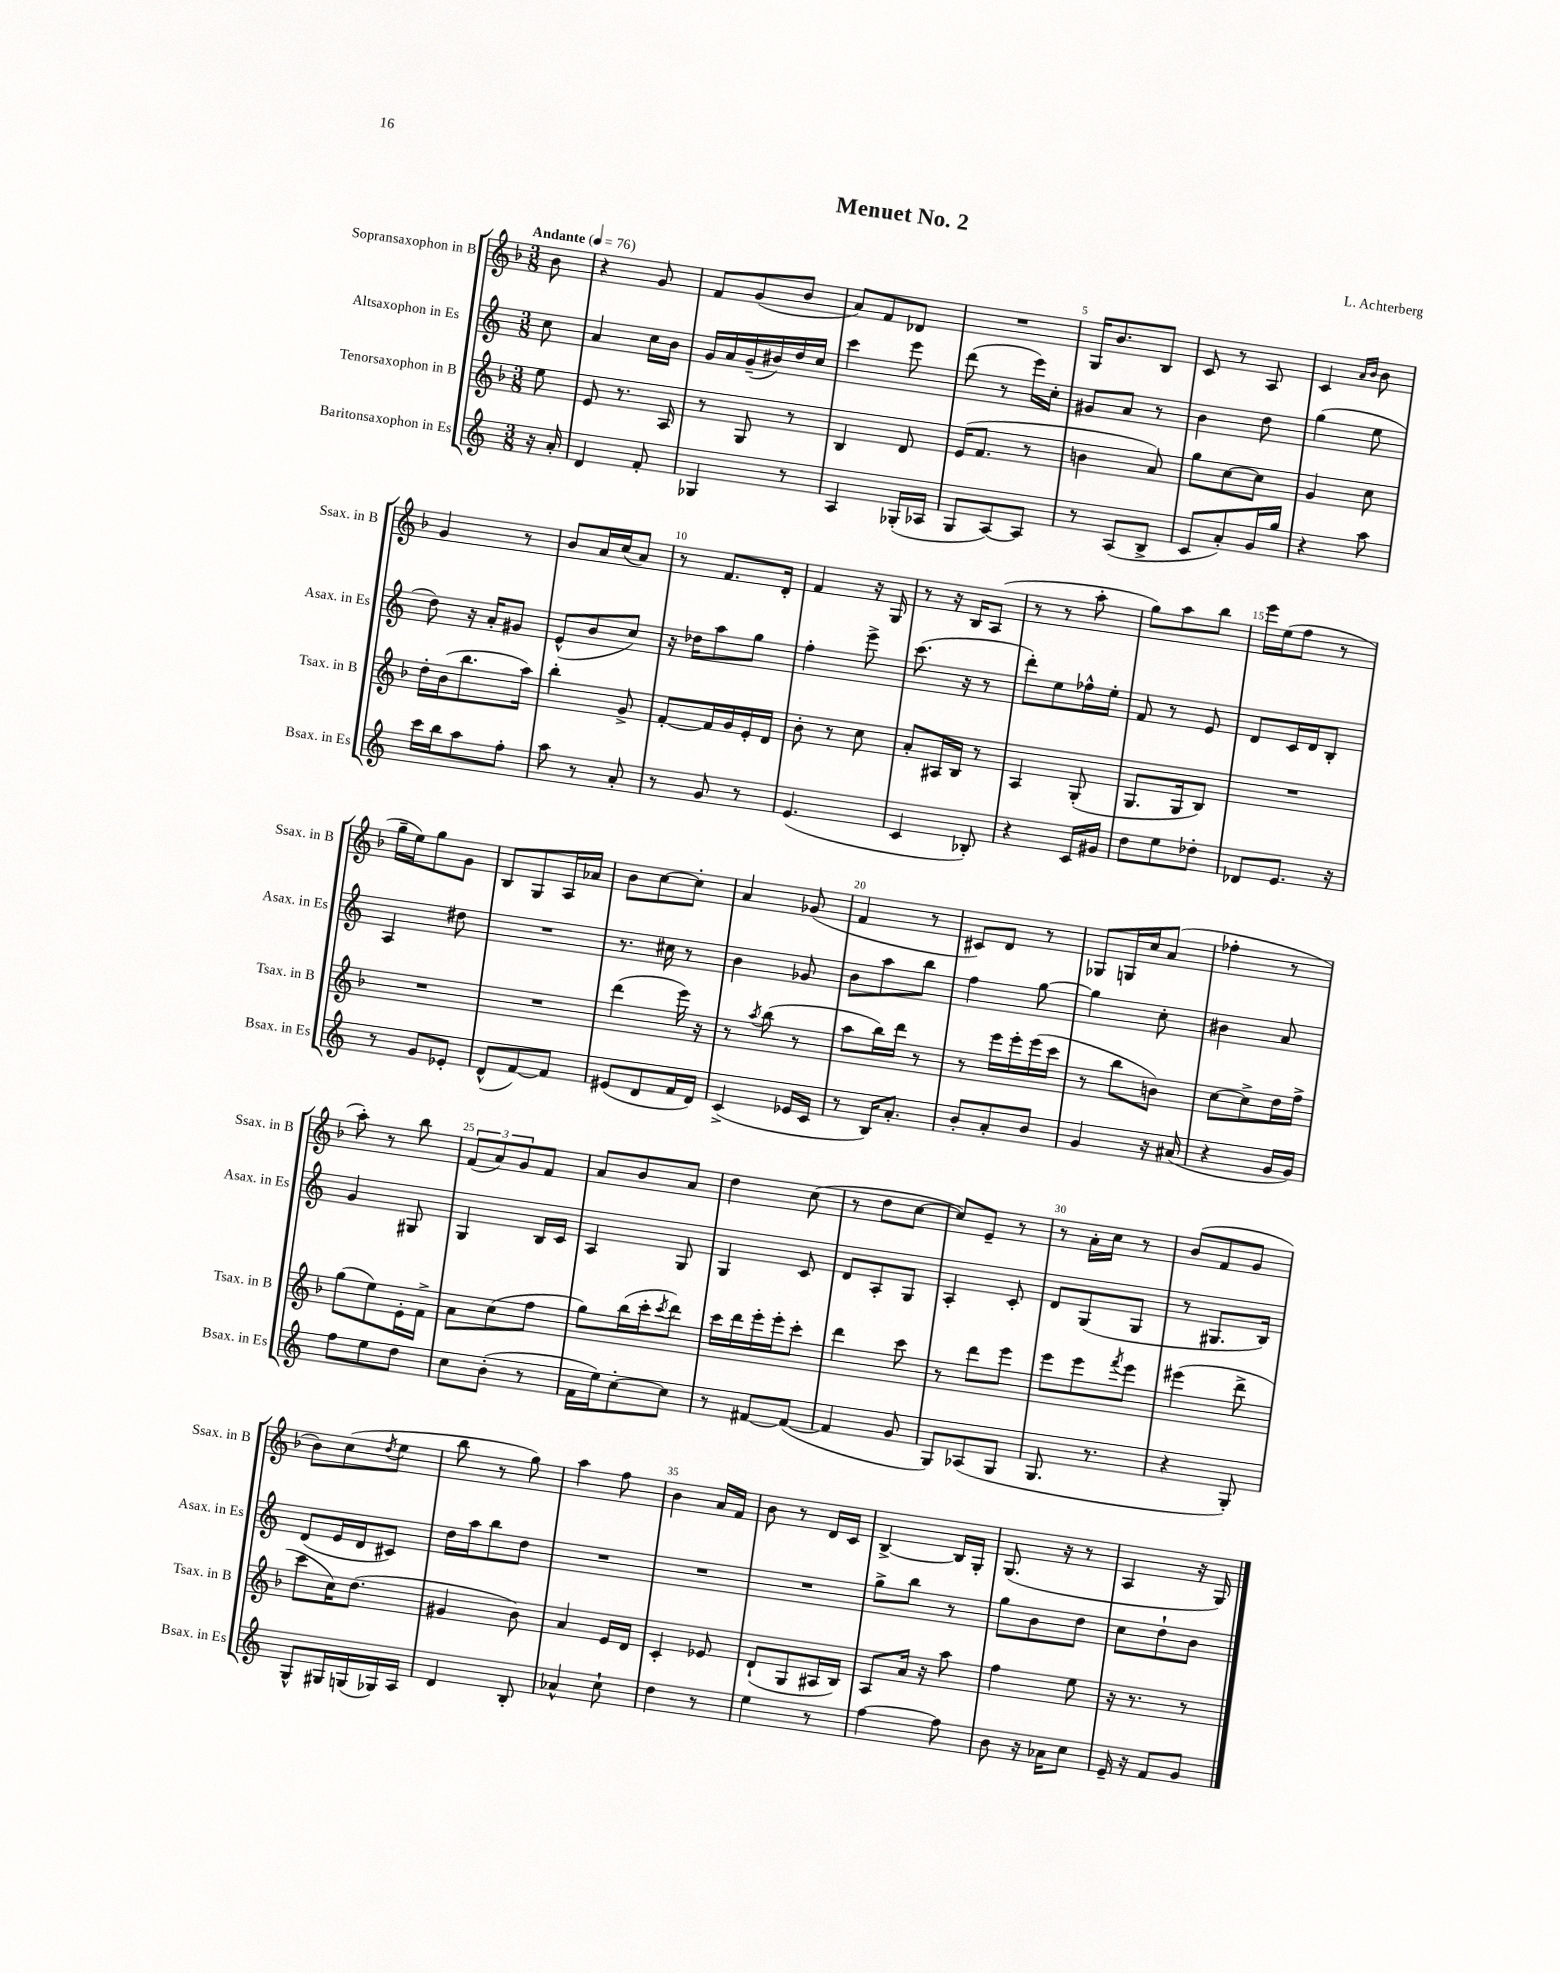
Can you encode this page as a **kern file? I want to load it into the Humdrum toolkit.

**kern	**kern	**kern	**kern
*part4	*part3	*part2	*part1
*staff4	*staff3	*staff2	*staff1
*I"Baritonsaxophon in Es	*I"Tenorsaxophon in B	*I"Altsaxophon in Es	*I"Sopransaxophon in B
*I'Bsax. in Es	*I'Tsax. in B	*I'Asax. in Es	*I'Ssax. in B
*clefG2	*clefG2	*clefG2	*clefG2
*k[]	*k[b-]	*k[]	*k[b-]
*M3/8	*M3/8	*M3/8	*M3/8
*MM76	*MM76	*MM76	*MM76
=	=	=	=
!	!	!	!LO:TX:a:B:t=Andante
16r	8ee\	8cc\	8b-\
16a'/	.	.	.
=1	=1	=1	=1
4d/	8e/	4a/	4r
.	8.r	.	.
8f'/	.	16cc\LL	8g/
.	16A/	16b\JJ	.
=2	=2	=2	=2
4G-X/	8r	16g/LL	8f/L
.	.	16a/	.
.	8G/	(16g~/	(8g/
.	.	16b#X/)	.
8r	8r	16dd/	8b-/J
.	.	16cc/JJ	.
=3	=3	=3	=3
4A/	4B-/	4ccc\	8a/L)
.	.	.	8f/
(16G-X'/LL	8d/	8eee\	8d-X/J
16A-X/JJ	.	.	.
=4	=4	=4	=4
8G/L	(16e/KL	(8ddd\	4.r
.	8.f/J	.	.
[8A/)	.	8r	.
8A/J]	8r	16eee\LL)	.
.	.	16cc'\JJ	.
=5	=5	=5	=5
8r	4bn\	8g#X/L	16G/KL
.	.	.	8.b-/
(8A/L	.	8a/J	.
8B^/J	8a/)	8r	8B-/J
=6	=6	=6	=6
8c/L	8gg\L	4b\	8c/
8a'/)	[8cc\	.	8r
16g/L	8cc\J]	8dd\	8A/
16gg/JJ	.	.	.
=7	=7	=7	=7
4r	4g/	(4gg\	4c/
.	.	.	16qqa/LL
.	.	.	16qqb-/JJ
8aa\	8cc\	8ee\	8b-\
!!LO:LB:g=z
=8	=8	=8	=8
16ccc\LL	16dd'\LL	8dd\)	4g/
16bb\J	(16b-\J	.	.
8aa\	8.bb-\	16r	.
.	.	16a'/KL	.
8ff'\J	.	8g#X/J	8r
.	16aa\Jk)	.	.
=9	=9	=9	=9
8aa\	4bb-'\	(8e^^/L	8b-/L
8r	.	8b/	16a/L
.	.	.	(16cc/J
8a'/	8g^/	8cc/J)	8a/J)
=10	=10	=10	=10
8r	[8f'/L	16r	8r
.	.	16dd-X\KL	.
8g/	16f/L]	8aa\	8.f/L
.	16g/	.	.
8r	16e'/	8gg\J	.
.	16d/JJ	.	16d'/Jk
=11	=11	=11	=11
(4.e/	8b-'\	4ff'\	4f/
.	8r	.	.
.	8cc\	8eee^\	16r
.	.	.	16G/
=12	=12	=12	=12
4c/	8a'/L	(8.ccc\	8r
.	16A#X/L	.	16r
.	16B-/JJ	16r	16B-/KL
8B-X'/)	8r	8r	(8A/J
=13	=13	=13	=13
4r	4A/	8ddd'\L)	8r
.	.	8ee\	8r
16c/LL	(8G'/	16ff-X^^\L	8aa'\
16g#X/JJ	.	16ee'\JJ	.
=14	=14	=14	=14
8dd\L	8.G/L	8f/	8gg\L)
8ee\	.	8r	8aa\
.	16G/k	.	.
8dd-X'\J	8B-/J)	8e/	8bb-\J
=15	=15	=15	=15
8d-X/L	4.r	8d/L	16eee\LL
.	.	.	(16ee\J
8.e/J	.	16c/L	8ff\J
.	.	16d/J	.
.	.	8B'/J	8r
16r	.	.	.
!!LO:LB:g=z
=16	=16	=16	=16
8r	4.r	4A/	16gg~\LL
.	.	.	16ee\J)
8g/L	.	.	8gg\
8e-X'/J	.	8dd#X\	8g\J
=17	=17	=17	=17
(8d^^/L	4.r	4.r	8B-/L
[8f/)	.	.	8G/
8f/J]	.	.	16A/L
.	.	.	16a-X/JJ
=18	=18	=18	=18
(8e#X/L	(4ddd\	8.r	8b-\L
8d/	.	.	[8cc\
.	.	16cc#X\	.
16f/L	16eee\)	8r	8cc'\J]
16d/JJ)	16r	.	.
=19	=19	=19	=19
(4c^/	8r	4b\	4a/
.	8qaa/	.	.
.	(8bb-\	.	.
16e-X/LL	8r	8g-X/	(8g-X/
16c/JJ	.	.	.
=20	=20	=20	=20
8r	8aa\L	8b\L	4f/
16B/KL)	16bb-\L)	8aa\	.
8.a'/J	16ddd\JJ	.	.
.	8r	8bb\J	8r
=21	=21	=21	=21
8b'/L	8r	4ff\	8c#X/L)
8a'/	16eee\LL	.	8d/J
.	16eee'\	.	.
8b/J	(16eee\	[8gg\	8r
.	16ccc\JJ	.	.
=22	=22	=22	=22
4g/	8r	4gg\]	8G-X/L
.	8bb-\L	.	16Gn/L
.	.	.	16cc/J
16r	8bn\J)	8cc'\	(8a/J
(16a#X/	.	.	.
=23	=23	=23	=23
4r	[8cc\L	4b#X\	4ff-X'\
.	8cc^\]	.	.
16g/LL	16dd\L	8a/	8r
16g/JJ)	16ff^\JJ	.	.
!!LO:LB:g=z
=24	=24	=24	=24
8ff\L	(8gg\L	4g/	8aa'\)
8ee\	8ee\)	.	8r
8dd\J	16e'\L	8G#X/	8bb-\
.	16f^\JJ	.	.
=25	=25	=25	=25
8cc\L	8a\L	4G/	(12f/L
.	.	.	12a/)
(8b'\J	(8cc\	.	.
.	.	.	12g/
8r	8ff\J	16B/LL	8f/J
.	.	16c/JJ	.
=26	=26	=26	=26
16f\LL	8gg\L)	4A/	8a/L
16ee\J)	.	.	.
[8cc'\	(16bb-\L	.	8b-/
.	16ccc'\J	.	.
.	8qccc/	.	.
8cc\J]	8ddd\J)	8G/	8a/J
=27	=27	=27	=27
8r	16ccc\LL	4G/	4dd\
.	16ddd\	.	.
[8f#X/L	16eee'\	.	.
.	16eee'\J	.	.
(8f#/J_	8ccc'\J	8c/	(8cc\
=28	=28	=28	=28
4f#/]	4ddd\	8d/L	8r
.	.	8A'/	8dd\L
8g/	8ccc\	8G/J	[8cc\J
=29	=29	=29	=29
8G/L)	8r	4A'/	8cc/L])
(8A-X/	8ddd\L	.	8e~/J
8G/J	8eee\J	8c'/	8r
=30	=30	=30	=30
8.G/	8eee\L	8d/L	8r
.	8eee\	(8G/	16a'\LL
8.r	.	.	16cc\JJ
.	8qfff/	.	.
.	8eee\J	8G/J	8r
=31	=31	=31	=31
4r	(4eee#X\	8r	(8b-/L
.	.	8.G#X/L	8f/
8G'/)	8ddd^\	.	8g/J
.	.	16B/Jk)	.
!!LO:LB:g=z
=32	=32	=32	=32
8G^^/L	8ccc\L	(8d/L	8b-\L)
16G#X/L	16cc\K)	16e/L	(8cc\
(16Gn/	(8.dd\J	16d/J	.
.	.	.	8qdd/
16G-X/)	.	8c#X/J)	8ee\J
16A/JJ	.	.	.
=33	=33	=33	=33
4d/	4g#X/	16dd\LL	8bb-\
.	.	16aa\J	.
.	.	8bb\	8r
8B'/	8b-\)	8dd\J	8gg\)
=34	=34	=34	=34
4a-X^^/	4a/	4.r	4aa\
8cc`\	16e/LL	.	8ff\
.	16d/JJ	.	.
=35	=35	=35	=35
4dd\	4c'/	4.r	4b-\
8r	8e-X/	.	16a/LL
.	.	.	16f/JJ
=36	=36	=36	=36
4ee\	(8d`/L	4.r	8b-\
.	8G/	.	8r
8r	16A#X/L	.	16d/LL
.	16B-/JJ)	.	16c/JJ
=37	=37	=37	=37
[4ff\	8A/L	8gg^\L	[4B-^/
.	16a/Jk	8bb\J	.
.	16r	.	.
8ff\]	8aa\	8r	16B-/LL]
.	.	.	16G'/JJ
=38	=38	=38	=38
8b\	4ff\	8gg\L	(8.G/
16r	.	8b\	.
16a-X\KL	.	.	16r
8cc\J	8ee\	8dd\J	8r
=39	=39	=39	=39
16e~/	16r	8cc\L	4A/
16r	8.r	.	.
8f/L	.	8dd`\	.
8g/J	8r	8b\J	16r
.	.	.	16G/)
==	==	==	==
*-	*-	*-	*-
